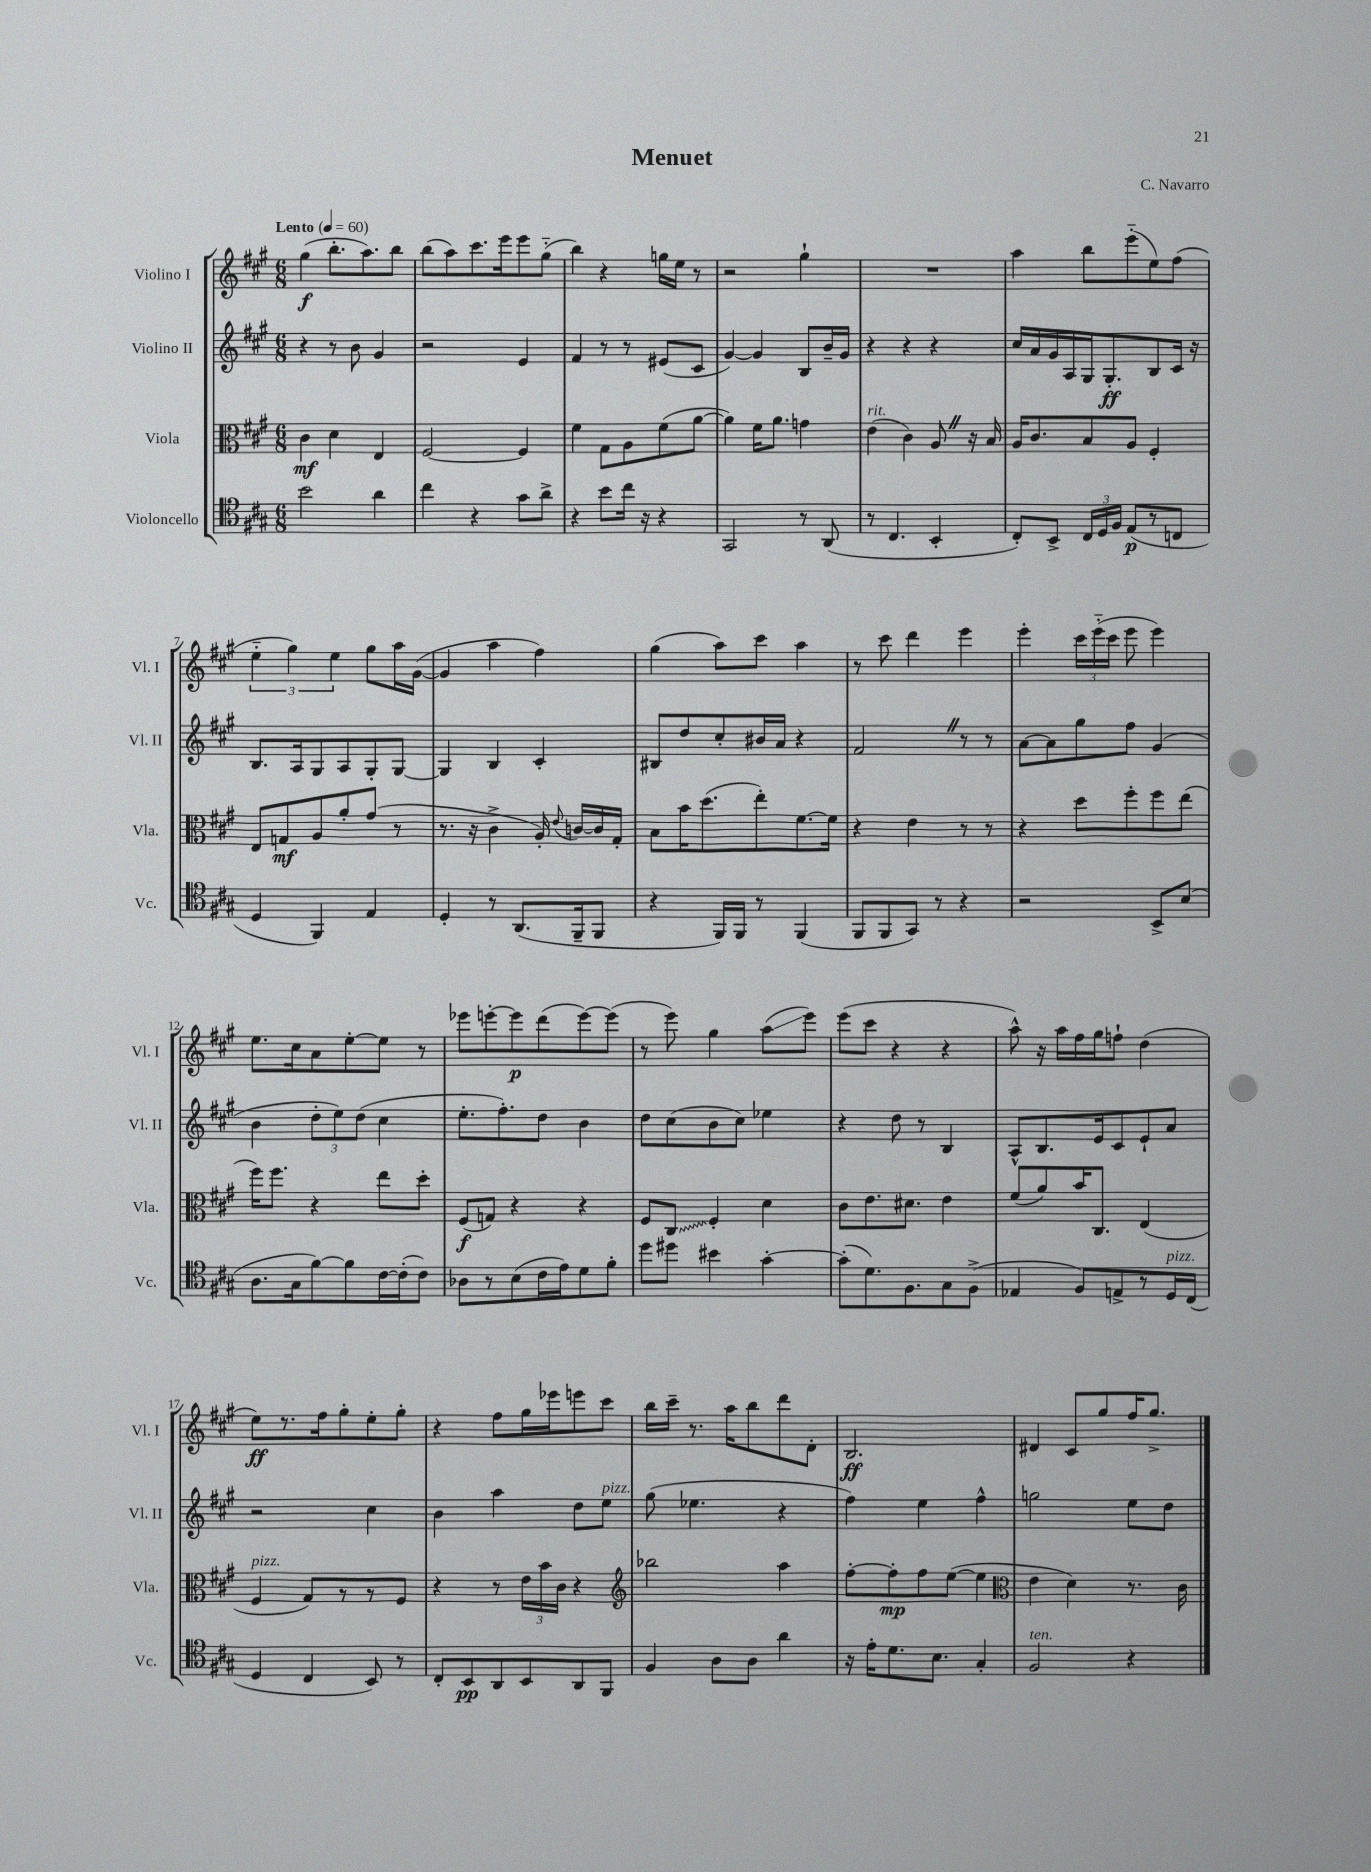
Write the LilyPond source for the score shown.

\header { title = "Menuet" composer = "C. Navarro" }
<<
\new StaffGroup <<
\new Staff = "s0" \with { instrumentName = "Violino I" shortInstrumentName = "Vl. I" } {
    \clef treble \key a \major \numericTimeSignature \time 6/8 \tempo "Lento" 4 = 60
    \autoBeamOff gis''4\f( b''8.[-. a''8.) b''8] |
    b''8[( a''8) cis'''8. e'''16 e'''8 gis''8]-_( |
    b''4) r4 g''16[ e''16] r8 |
    r2 gis''4-! |
    R2. |
    a''4 b''8[ e'''8-_( e''8) fis''8]( |
    \tuplet 3/2 { e''4-_ gis''4) e''4 } gis''8[ a''16 gis'16]~( |
    gis'4 a''4 fis''4) |
    gis''4( a''8[) cis'''8] a''4 |
    r8 cis'''8 d'''4 e'''4 |
    e'''4-. \tuplet 3/2 { cis'''16[ e'''16-_( cis'''16] } e'''8 e'''4) |
    e''8.[ cis''16 a'8 e''8~-. e''8] r8 |
    ees'''8[ e'''8~-. e'''8\p d'''8( e'''8~) e'''8]( |
    r8 e'''8) gis''4 a''8[\glissando( e'''8]) |
    e'''8[( cis'''8] r4 r4 |
    a''8-^) r16 a''16[ fis''16 gis''16 f''8]-! d''4( |
    e''8[\ff) r8. fis''16 gis''8-. e''8-. gis''8]-. |
    r4 fis''8[ gis''16 ees'''16 e'''8 cis'''8] |
    b''16[ cis'''16]-- r8. a''16[ b''8 d'''8 d'8]-. |
    b2.\ff |
    dis'4 cis'8[ gis''8 fis''16 gis''8.]-> \bar "|." |
}
\new Staff = "s1" \with { instrumentName = "Violino II" shortInstrumentName = "Vl. II" } {
    \clef treble \key a \major \numericTimeSignature \time 6/8
    \autoBeamOff r4 r8 b'8 gis'4 |
    r2 e'4 |
    fis'4 r8 r8 eis'8[( cis'8] |
    gis'4~) gis'4 b8[ b'16-- gis'16] |
    r4 r4 r4 |
    cis''16[ a'16 gis'16 a16 gis16 gis8.-.\ff b8 cis'16] r16 |
    b8.[ a16 gis8 a8 gis8-. gis8]~ |
    gis4 b4 cis'4-. |
    bis8[ d''8 cis''8-. bis'16 a'16] r4 |
    fis'2 \once \override BreathingSign.text = \markup { \musicglyph "scripts.caesura.straight" } \breathe r8 r8 |
    a'8[~ a'8 gis''8 fis''8] gis'4( |
    b'4 \tuplet 3/2 { d''8[-. e''8) d''8]( } cis''4 |
    e''8.[-. fis''8.-.) d''8] b'4 |
    d''8[ cis''8( b'8 cis''8]) ees''4 |
    r4 d''8 r8 b4 |
    a8[-^ b8. e'16 cis'8 e'8-! a'8] |
    r2 cis''4 |
    b'4 a''4 d''8[ e''8]^\markup { \italic "pizz." } |
    gis''8( ees''4. r4 |
    fis''4) e''4 fis''4-^ |
    g''2 e''8[ d''8] \bar "|." |
}
\new Staff = "s2" \with { instrumentName = "Viola" shortInstrumentName = "Vla." } {
    \clef alto \key a \major \numericTimeSignature \time 6/8
    \autoBeamOff cis'4\mf d'4 e4 |
    fis2~ fis4 |
    fis'4 gis8[ a8 fis'8( a'8]~ |
    a'4) fis'16[ a'8.] g'4 |
    e'4^\markup { \italic "rit." }( cis'4) a8 \once \override BreathingSign.text = \markup { \musicglyph "scripts.caesura.straight" } \breathe r16 b16 |
    a16[ cis'8. b8 a8] fis4-. |
    e8[ g8\mf a8 a'8-. gis'8]( r8 |
    r8. r16 cis'4-> a16-.) \appoggiatura { e'8 } c'16[~ c'16 gis16]-. |
    b8[ b'16 d''8.( e''8-.) fis'8.~ fis'16] |
    r4 e'4 r8 r8 |
    r4 d''8[ fis''8-. fis''8 e''8]( |
    fis''16[) fis''8.] r4 e''8[ d''8]-. |
    fis8[\f( g8]) r4 r4 |
    fis8[ \once \override Glissando.style = #'zigzag cis8]\glissando fis4-. d'4 |
    cis'8[ e'8. dis'8.] e'4 |
    fis'8[( a'8) b'16 cis8.] e4( |
    fis4^\markup { \italic "pizz." } gis8[) r8 r8 fis8] |
    r4 r8 \tuplet 3/2 { e'16[ b'16 cis'16] } r4 |
    \clef treble bes''2 a''4 |
    fis''8[~-. fis''8-.\mp fis''8 e''8]~( e''4 |
    \clef alto e'4 d'4) r8. cis'16 \bar "|." |
}
\new Staff = "s3" \with { instrumentName = "Violoncello" shortInstrumentName = "Vc." } {
    \clef tenor \key a \major \numericTimeSignature \time 6/8
    \autoBeamOff b'2 a'4 |
    cis''4 r4 gis'8[ a'8]-> |
    r4 b'8[ cis''16] r16 r4 |
    gis,2 r8 a,8( |
    r8 cis4. b,4-. |
    cis8[-.) b,8]-> \tuplet 3/2 { cis16[ d16 fis16] } e8[\p( r8 c8] |
    d4 fis,4) e4 |
    d4-. r8 a,8.[( fis,16-- fis,8] |
    r4 fis,16[) fis,16] r8 fis,4( |
    fis,8[ fis,8 gis,8]) r8 r4 |
    r2 b,8[-> b8]( |
    a8.[ gis16 fis'8~) fis'8 cis'16~ cis'16-.( cis'8]) |
    aes8[ r8 b8( cis'16 e'16) d'8 fis'8]-. |
    d''8[ dis''8] bis'4 gis'4~-. |
    gis'8[-.( d'8.) fis8. gis8 fis8]->( |
    ees4 fis8[) e8-> r8 d16^\markup { \italic "pizz." } cis16]( |
    d4 cis4 b,8) r8 |
    cis8[-. b,8\pp a,8 b,8 a,8 fis,8] |
    fis4 a8[ a8] a'4 |
    r16 e'16[-. d'8. b8.] gis4-. |
    fis2^\markup { \italic "ten." } r4 \bar "|." |
}
>>
>>
